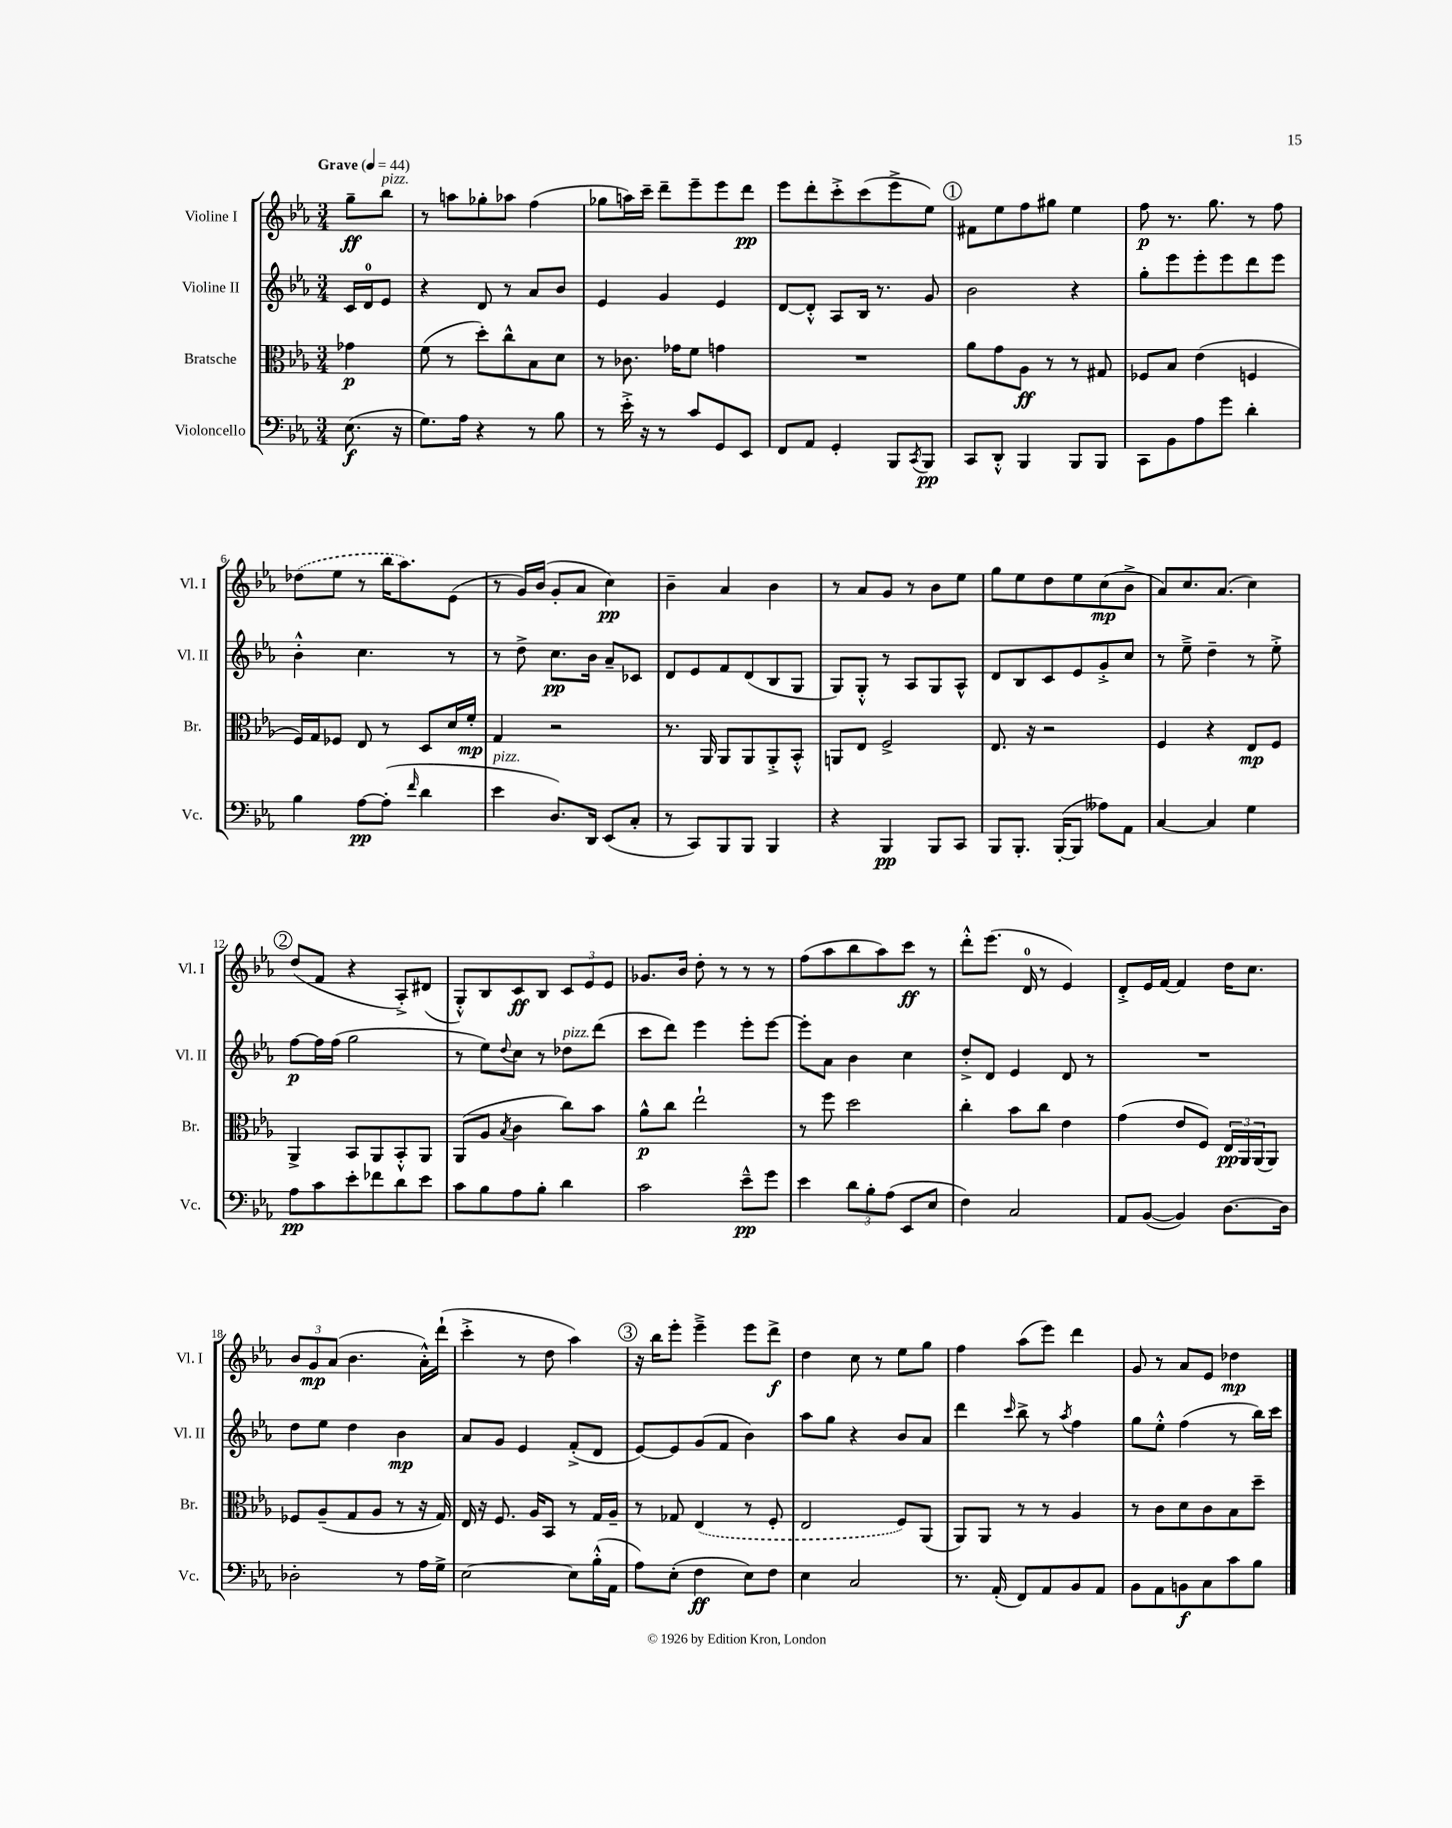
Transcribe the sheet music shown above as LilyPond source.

<<
\new StaffGroup <<
\new Staff = "s0" \with { instrumentName = "Violine I" shortInstrumentName = "Vl. I" } {
    \clef treble \key ees \major \numericTimeSignature \time 3/4 \partial 4 \tempo "Grave" 4 = 44
    g''8--\ff bes''8^\markup { \italic "pizz." } |
    r8 a''8 ges''8-. aes''8 f''4( |
    ges''8 a''16) c'''16-- d'''8-- ees'''8-- ees'''8 d'''8\pp |
    ees'''8 d'''8-. c'''8-.-> c'''8( ees'''8-> ees''8) |
    \mark \markup { \circle "1" } fis'8 ees''8 f''8 gis''8 ees''4 |
    f''8\p r8. g''8. r8 f''8 |
    \once \slurDashed des''8( ees''8 r8 bes''16 aes''8.) ees'8( |
    r8 g'16) bes'16( g'8-. aes'8 c''4\pp) |
    bes'4-- aes'4 bes'4 |
    r8 aes'8 g'8 r8 bes'8 ees''8 |
    g''8 ees''8 d''8 ees''8 c''8\mp( bes'8-> |
    aes'8) c''8. aes'8.( c''4) |
    \mark \markup { \circle "2" } d''8( f'8 r4 aes8-.->) dis'8( |
    g8-.-^) bes8 c'8\ff bes8 \tuplet 3/2 { c'8 ees'8 ees'8 } |
    ges'8. bes'16 d''8-. r8 r8 r8 |
    f''8( aes''8 bes''8 aes''8) c'''8\ff r8 |
    d'''8-.-^ ees'''8.( d'16-0 r8 ees'4) |
    d'8-.-> ees'16 f'16~ f'4 d''16 c''8. |
    \tuplet 3/2 { bes'8 g'8\mp aes'8( } bes'4. aes'16-.-^) d'''16-!( |
    c'''4-.-> r8 d''8 aes''4) |
    \mark \markup { \circle "3" } r16 bes''16 ees'''8-. ees'''4---> ees'''8 d'''8->\f |
    d''4 c''8 r8 ees''8 g''8 |
    f''4 aes''8( ees'''8) d'''4 |
    g'8 r8 aes'8 ees'8 des''4\mp \bar "|." |
}
\new Staff = "s1" \with { instrumentName = "Violine II" shortInstrumentName = "Vl. II" } {
    \clef treble \key ees \major \numericTimeSignature \time 3/4 \partial 4
    c'16 d'16-0 ees'8 |
    r4 d'8 r8 aes'8 bes'8 |
    ees'4 g'4 ees'4 |
    d'8~ d'8-.-^ aes8 bes16 r8. g'8 |
    \mark \markup { \circle "1" } bes'2 r4 |
    g''8-. ees'''8 ees'''8-. ees'''8 d'''8 ees'''8 |
    bes'4-.-^ c''4. r8 |
    r8 d''8-> c''8.\pp bes'16 aes'8-- ces'8 |
    d'8 ees'8 f'8 d'8( bes8 g8 |
    g8) g8-.-^ r8 aes8 g8 aes8-^ |
    d'8 bes8 c'8 ees'8 g'8-.-> c''8 |
    r8 ees''8---> d''4-- r8 ees''8-.-> |
    \mark \markup { \circle "2" } f''8~\p f''16 f''16( g''2 |
    r8 ees''8) \appoggiatura { d''8 } c''8 r8 des''8^\markup { \italic "pizz." } d'''8( |
    c'''8 d'''8) ees'''4 ees'''8-. ees'''8~ |
    ees'''8-. aes'8 bes'4 c''4 |
    d''8-.-> d'8 ees'4 d'8 r8 |
    R2. |
    d''8 ees''8 d''4 bes'4\mp |
    aes'8 g'8 ees'4 f'8-.->( d'8 |
    \mark \markup { \circle "3" } ees'8~) ees'8 g'8( f'8 bes'4) |
    aes''8 g''8 r4 bes'8 aes'8 |
    d'''4 \grace { c'''16 } bes''8-> r8 \acciaccatura { aes''8 } f''4 |
    g''8 ees''8-.-^ f''4( r8 bes''16) c'''16 \bar "|." |
}
\new Staff = "s2" \with { instrumentName = "Bratsche" shortInstrumentName = "Br." } {
    \clef alto \key ees \major \numericTimeSignature \time 3/4 \partial 4
    ges'4\p |
    f'8( r8 d''8-.) c''8-^ bes8 d'8 |
    r8 ces'8. ges'16 f'8 g'4 |
    R2. |
    \mark \markup { \circle "1" } aes'8 g'8 aes8\ff r8 r8 gis8 |
    fes8 bes8 ees'4( f4 |
    f16) g16 fes8 ees8 r8 d8 d'16 f'16-.\mp |
    g4 r2 |
    r8. aes,16 aes,8 aes,8 aes,8-.-> bes,8-.-^ |
    a,8 ees8 f2-> |
    ees8. r16 r2 |
    f4 r4 ees8\mp f8 |
    \mark \markup { \circle "2" } aes,4-> bes,8 aes,8 bes,8-.-^ aes,8 |
    aes,8( aes8 \acciaccatura { bes8 } c'4 c''8) bes'8 |
    aes'8-^\p c''8 ees''2-! |
    r8 f''8 d''2 |
    c''4-. bes'8 c''8 ees'4 |
    g'4( ees'8 f8) \tuplet 3/2 { ees16\pp aes,16 aes,16( } aes,8) |
    fes8 aes8--( g8 aes8 r8 r16 g16) |
    ees16 r16 f8. aes16 bes,8 r8 g16 aes16-- |
    \mark \markup { \circle "3" } r8 ges8 \once \slurDashed ees4( r8 f8-. |
    ees2 f8) aes,8( |
    aes,8) aes,8 r8 r8 aes4 |
    r8 c'8 d'8 c'8 bes8 d''8-- \bar "|." |
}
\new Staff = "s3" \with { instrumentName = "Violoncello" shortInstrumentName = "Vc." } {
    \clef bass \key ees \major \numericTimeSignature \time 3/4 \partial 4
    ees8.\f( r16 |
    g8.) aes16 r4 r8 bes8 |
    r8 ees'16-.-> r16 r8 c'8 g,8 ees,8 |
    f,8 aes,8 g,4-. bes,,8 \acciaccatura { c,8 } bes,,8\pp |
    \mark \markup { \circle "1" } c,8 d,8-.-^ bes,,4 bes,,8 bes,,8 |
    c,8 bes,8 aes8 g'8 d'4-. |
    bes4 aes8~\pp aes8-.( \grace { f'16 } d'4 |
    ees'4^\markup { \italic "pizz." } d8.) d,16 ees,8( c8-. |
    r8 c,8) bes,,8 bes,,8 bes,,4 |
    r4 bes,,4\pp bes,,8 c,8 |
    bes,,8 bes,,8.-. bes,,16~-.( bes,,8 aeses8) aes,8 |
    c4~ c4 g4 |
    \mark \markup { \circle "2" } aes8\pp c'8 ees'8-. fes'8 d'8 ees'8 |
    c'8 bes8 aes8 bes8-. d'4 |
    c'2 ees'8---^\pp g'8 |
    ees'4 \tuplet 3/2 { d'8 bes8-. aes8( } ees,8 ees8 |
    f4) c2 |
    aes,8 bes,8~( bes,4) d8.~ d16 |
    des2-. r8 aes16 g16-> |
    ees2~ ees8 bes16-.-^( aes,16 |
    \mark \markup { \circle "3" } aes8) ees8-.( f4\ff ees8) f8 |
    ees4 c2 |
    r8. aes,16-.( f,8) aes,8 bes,8 aes,8 |
    bes,8 aes,8 b,8\f c8 c'8 bes8 \bar "|." |
}
>>
>>
